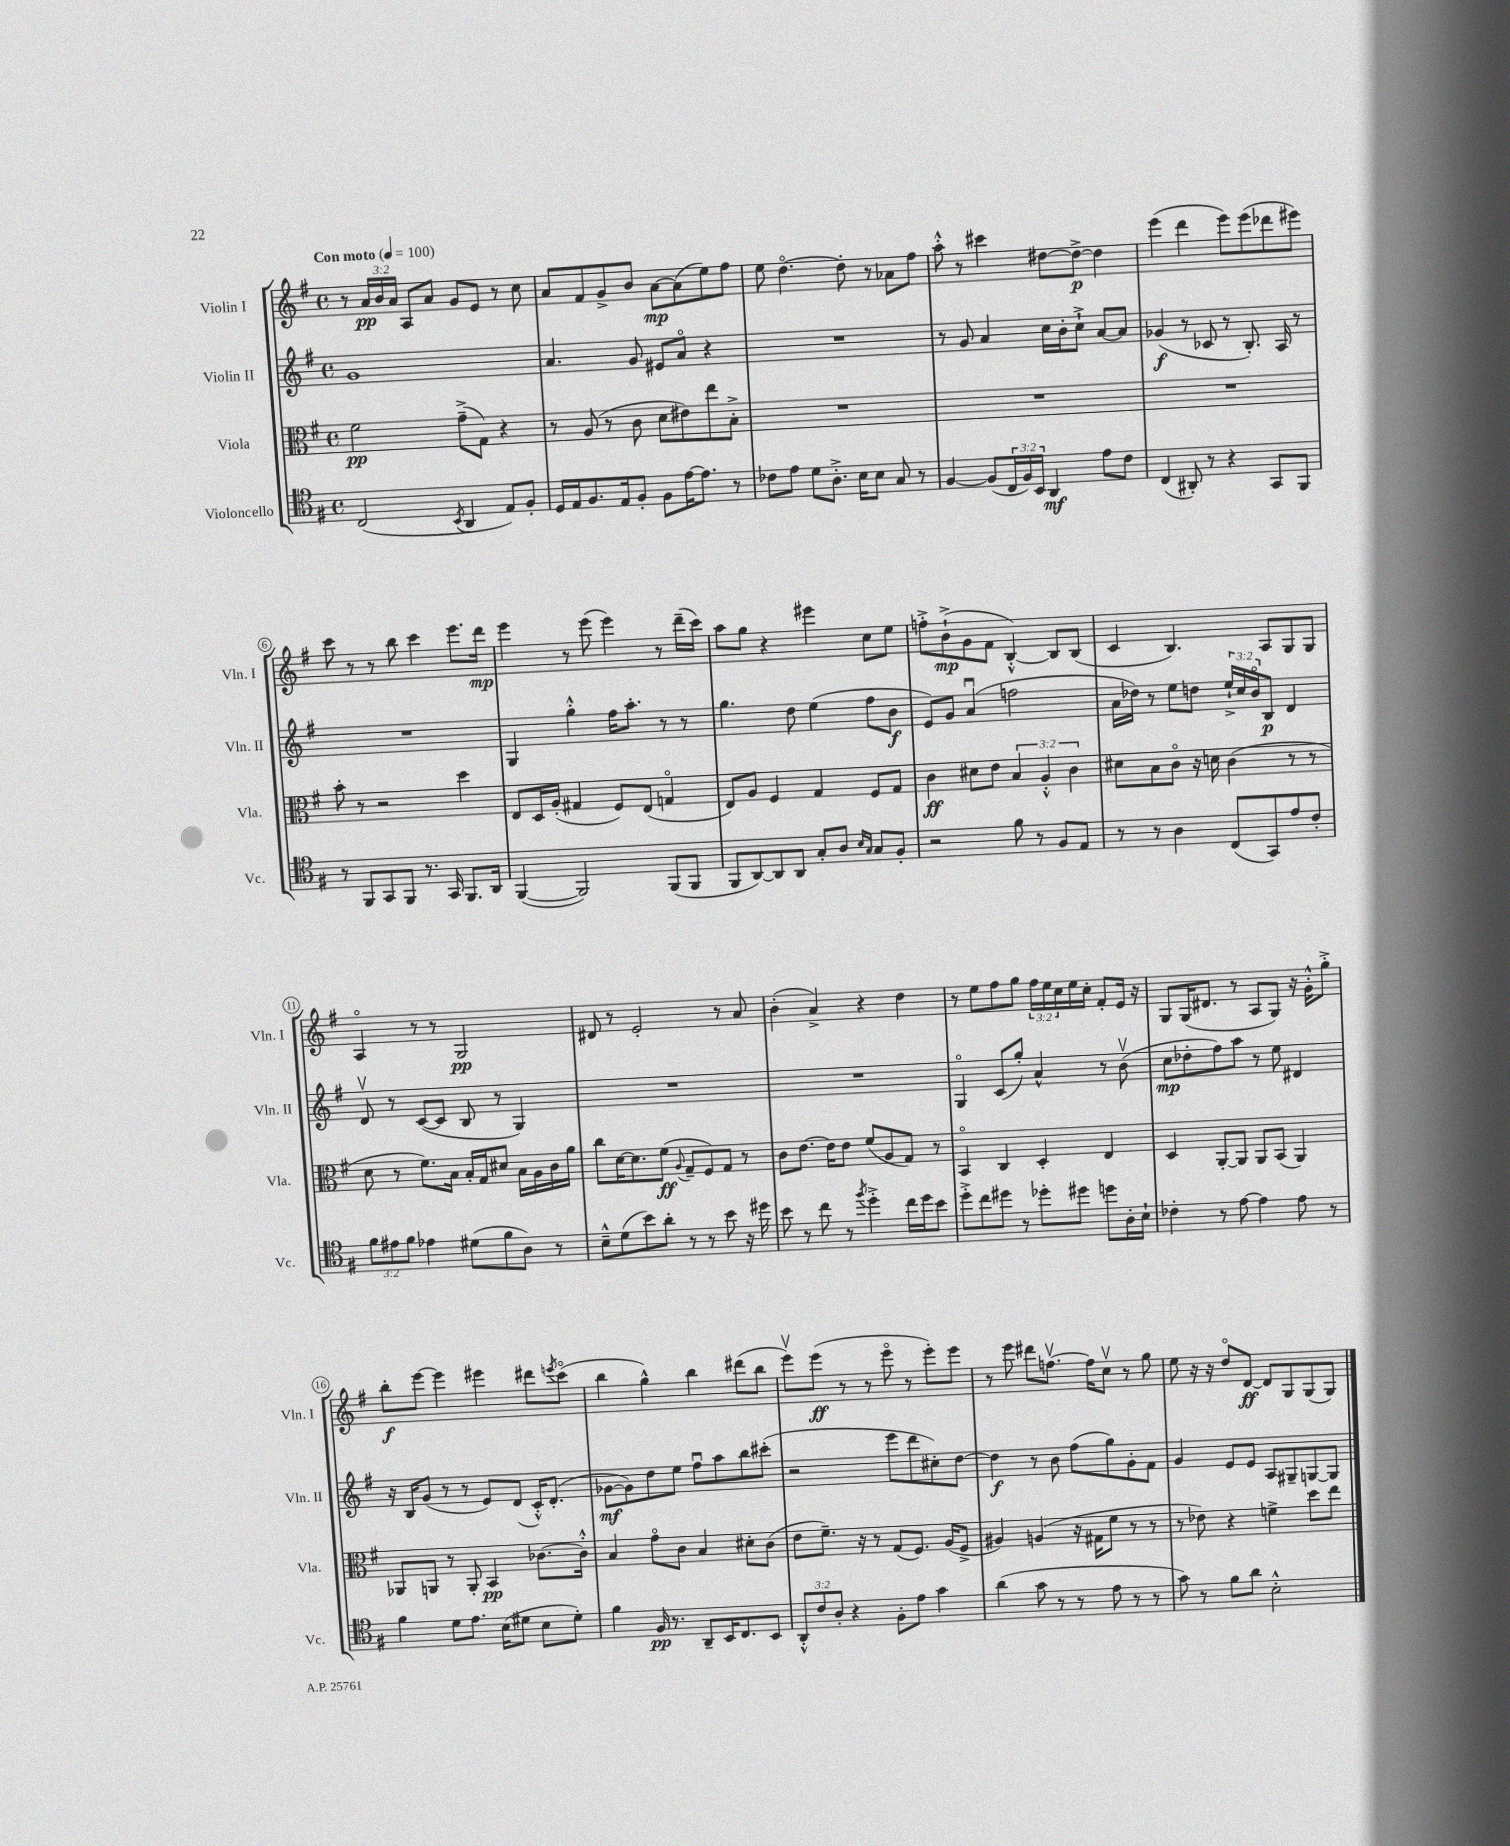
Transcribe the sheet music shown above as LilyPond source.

<<
\new StaffGroup <<
\new Staff = "s0" \with { instrumentName = "Violin I" shortInstrumentName = "Vln. I" } {
    \clef treble \key g \major \defaultTimeSignature \time 4/4 \override Staff.TupletNumber.text = #tuplet-number::calc-fraction-text \tempo "Con moto" 4 = 100
    r8 \tuplet 3/2 { a'16\pp b'16 a'16 } a8 a'8 g'8 e'8 r8 c''8 |
    a'8 fis'8 g'8-> b'8 a'8~\mp a'8( e''8) fis''8 |
    e''8 d''4.~\flageolet d''8-. r8 aes'8 fis''8 |
    a''8-.-^ r8 cis'''4 dis''8~ dis''8~->\p dis''4 |
    e'''4( d'''4 e'''8) e'''8( des'''8 eis'''8) |
    c'''8 r8 r8 b''8 c'''4 e'''8. d'''16\mp |
    e'''4 r8 e'''8( e'''4) r8 d'''16--( c'''16) |
    a''8 g''8 r4 eis'''4 c''8 e''8 |
    f''8-.-> b'8-!->\mp( g'8 fis'8 b4~-.-^) b8 b8( |
    c'4 b4.) a8 g8 g8 |
    a4\flageolet r8 r8 g2\pp |
    dis'8 r8 e'2-. r8 a'8 |
    b'4-.( a'4->) r4 d''4 |
    r8 e''8 fis''8 g''8 \tuplet 3/2 { fis''16 e''16 c''16 } e''16 c''16-. fis'8-. e'16 r16 |
    g8 g16( dis'8. r8 a8 g8) r16 g'16-.-^ g''8-.-> |
    b''8-.\f e'''8~ e'''4 eis'''4 dis'''8 \acciaccatura { e'''8 } c'''8\flageolet( |
    b''4 g''4-^) b''4 dis'''8( b''8 |
    e'''8\upbow) e'''8\ff( r8 r8 e'''8\flageolet r8 e'''8-.) e'''8 |
    r8 e'''8 dis'''8 f''8.~\upbow f''16 c''8\upbow r8 g''8 |
    e''8 r16 r16 d''8\flageolet d'8~\ff d'8 g8 g8( g8) \bar "|." |
}
\new Staff = "s1" \with { instrumentName = "Violin II" shortInstrumentName = "Vln. II" } {
    \clef treble \key g \major \defaultTimeSignature \time 4/4 \override Staff.TupletNumber.text = #tuplet-number::calc-fraction-text
    g'1 |
    a'4. g'8 eis'8 a'8\flageolet r4 |
    R1 |
    r8 g'8 a'4 c''16 b'16-. c''8-!-> a'8~ a'8 |
    ges'4\f( r8 ces'8 r8 b8.-.) a16 r8 |
    R1 |
    g4 g''4-.-^ fis''16 a''8.-. r8 r8 |
    g''4. d''8 e''4( fis''8 b'8\f |
    e'8) g'8 a'4\downbow( f''2 |
    a'16 des''16) r8 e''8 d''8 \tuplet 3/2 { e''16-!-> c''16 b'16\flageolet } b8\p d'4 |
    d'8\upbow r8 c'8~( c'8 b8 r8 g4) |
    R1 |
    R1 |
    g4\flageolet c'8( g''8-.) a'4-^ r8 b'8\upbow( |
    c''8\mp des''8-. fis''8) a''8 r8 e''8 dis'4 |
    r16 b16 g'8( r8 r8 e'8) d'8( c'16-.-^) d'8.-.( |
    ges'8~\mf ges'8) d''8 e''8 fis''8\downbow a''8 b''8 cis'''8-.( |
    r2 e'''8 d'''8 cis''8-.) d''8~ |
    d''4\f r8 b'8 fis''8( g''8) g'8-. fis'8 |
    g'4 e'8 e'8 a8 gis8-- g8~ g8 \bar "|." |
}
\new Staff = "s2" \with { instrumentName = "Viola" shortInstrumentName = "Vla." } {
    \clef alto \key g \major \defaultTimeSignature \time 4/4 \override Staff.TupletNumber.text = #tuplet-number::calc-fraction-text
    fis'2\pp g'8--->( g8) r4 |
    r8 a8( r8 c'8 d'8 eis'8) e''8 b8-.-> |
    R1 |
    R1 |
    R1 |
    b'8-. r8 r2 d''4 |
    e8 d16 a16-.( gis4 fis8) e8( g4\flageolet |
    e8) a8 fis4 g4 fis8 g8 |
    c'4\ff dis'8 e'8 \tuplet 3/2 { b4 a4-.-^ c'4 } |
    dis'8 b8 c'8\flageolet r16 d'16 c'4( r8 r8 |
    d'8 r8 fis'8.) b16 b16-. g16 dis'8 b16 a16 c'16 a'16 |
    c''8 d'16~ d'8. fis'8\ff( \appoggiatura { a8 } g8-- fis8) g8 r8 |
    c'8 e'8.~ e'16 e'8 fis'8( a8 g8) r8 |
    b,4\flageolet c4 d4-. e4 |
    d4 a,8~-. a,8 a,8 b,8( a,4) |
    aes,8 a,8 r8 a,8-. b,4\pp ces'8.~ ces'16-.-^ |
    b4 g'8\flageolet c'8 b4 dis'8-. c'8( |
    e'8 fis'8.--) r16 r8 g8( fis8.) a16( fis8-> |
    ais4) a4( r16 gis16 fis'8 r8 r8 |
    r8 ees'8) r4 f'4-> d''8 e''8 \bar "|." |
}
\new Staff = "s3" \with { instrumentName = "Violoncello" shortInstrumentName = "Vc." } {
    \clef tenor \key g \major \defaultTimeSignature \time 4/4 \override Staff.TupletNumber.text = #tuplet-number::calc-fraction-text
    c2( \acciaccatura { b,8 } a,4 e8) fis8-. |
    d16 e16 fis8. e16 fis8-. fis8 e'16~ e'8. r8 |
    ces'8 e'8 d'8 a8.-.-> b16 b8 g8 r8 |
    fis4~ fis8( \tuplet 3/2 { c16 fis16) b,16 } a,4\mf e'8 c'8 |
    c4( ais,8-.) r8 r4 g,8 fis,8 |
    r8 fis,8 g,8 fis,8 r8. g,16 fis,8. a,16 |
    fis,4~( fis,2) fis,8( fis,8 |
    fis,8 a,8~) a,8 a,8 g8-. a8 \grace { b16 g16 } g8 fis8-. |
    r2 fis'8 r8 fis8 e8 |
    r8 r8 a4 c8( g,8) e'8 c'8-. |
    \tuplet 3/2 { fis'8 eis'8 fis'8 } ees'4 dis'8( fis'8 a8) r8 |
    b8---^ d'8( b'8) a'8-. r8 r8 b'8 r16 dis''16 |
    b'8 r8 c''8 r8 \acciaccatura { fis''8 } d''4-.-> c''16 d''16 b'8 |
    d''8-.-> c''8 dis''8 r8 des''8-. dis''8 d''8 a16-. b16-! |
    ces'4-. r8 e'8~ e'4 e'8 r8 |
    fis'4 d'8 e'8. b16( dis'8 b8 dis'8-.) |
    fis'4 fis16\pp r8. a,8-- b,16 c8. b,8 |
    \tuplet 3/2 { a,8-.-^ c'8 a8-. } r4 fis8-. e'8 g'4 |
    a'4( g'8 r8 r8 e'8 r8 r8 |
    g'8) r8 fis'8 a'8 b2-.-^ \bar "|." |
}
>>
>>
\layout { \context { \Score \override BarNumber.stencil = #(make-stencil-circler 0.1 0.3 ly:text-interface::print) } }
